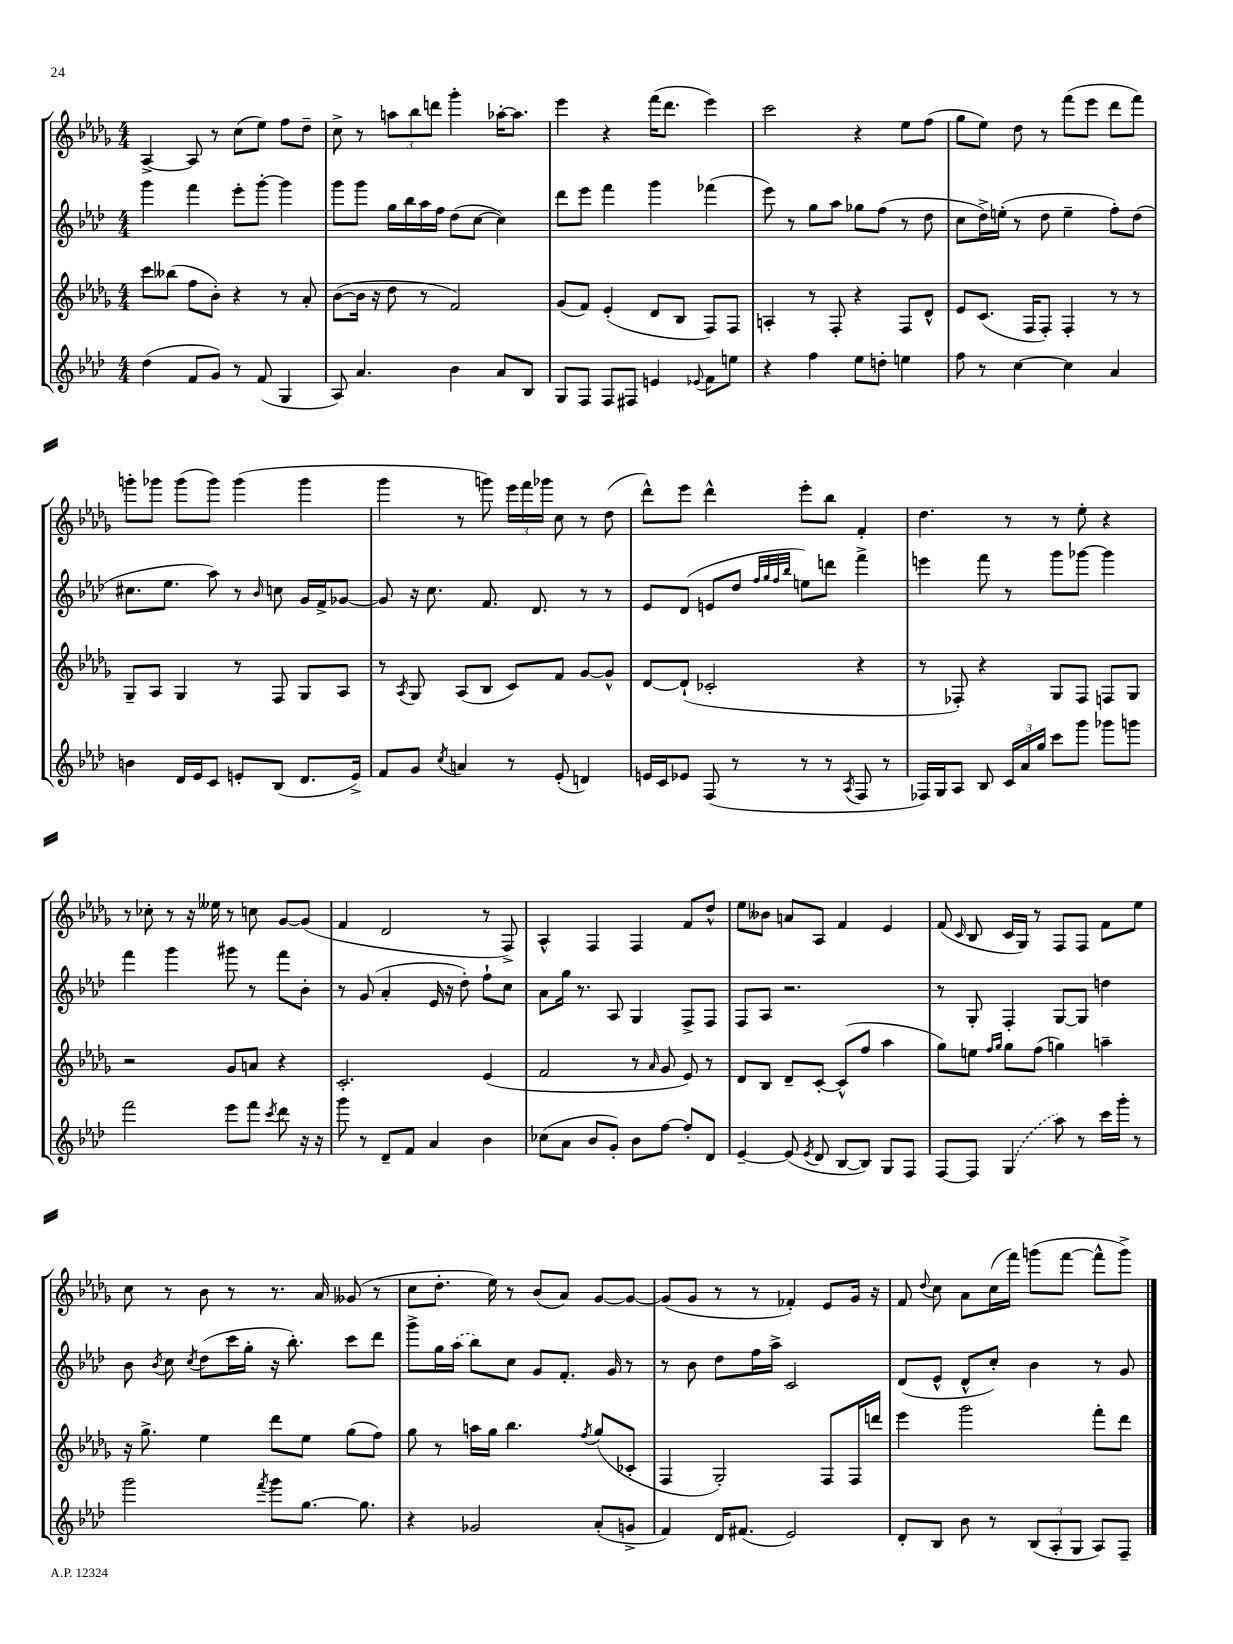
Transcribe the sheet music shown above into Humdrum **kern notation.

**kern	**kern	**kern	**kern
*staff4	*staff3	*staff2	*staff1
*clefG2	*clefG2	*clefG2	*clefG2
*k[b-e-a-d-]	*k[b-e-a-d-g-]	*k[b-e-a-d-]	*k[b-e-a-d-g-]
*M4/4	*M4/4	*M4/4	*M4/4
(4dd-\	8ccc\L	4ggg\	[4A-^/
.	(8bb--\J	.	.
8f/L	8ff\L	4fff\	8A-/]
8g/J)	8b-'\J)	.	8r
8r	4r	8eee-'\L	(8cc\L
(8f/	.	[8ggg'\J	8ee-\J)
4G/	8r	4ggg\]	8ff\L
.	8a-'/	.	8dd-~\J
=	=	=	=
8A-/)	([8b-\L	8ggg\L	8cc^\
4.a-/	16b-\]Jk	8ggg\J	8r
.	16r	.	.
.	8dd-\	16gg\LL	12aa\L
.	.	16bb-\	.
.	.	.	12bb-\
.	8r	16aa-\	.
.	.	.	12ddd\J
.	.	16ff\JJ	.
4b-\	2f/)	(8dd-\L	4ggg-'\
.	.	[8cc\J	.
8a-/L	.	4cc\])	[16aa-'\LK
.	.	.	8.aa-\]J
8B-/J	.	.	.
=	=	=	=
8G/L	(8g-/L	8ddd-\L	4eee-\
8F/J	8f/J)	8eee-\J	.
8F/L	(4e-'/	4fff\	4r
8F#/J	.	.	.
4e/	8d-/L	4ggg\	(16fff\LK
.	.	.	8.ddd-\J
.	8B-/J	.	.
8qqe-/	.	.	.
8f\L	8F/L)	(4fff-\	4eee-\)
8ee\J	8F/J	.	.
=	=	=	=
4r	4A'/	8eee-\)	2ccc\
.	.	8r	.
4ff\	8r	8gg\L	.
.	8F'/	8aa-\J	.
8ee-\L	4r	8gg-\L	4r
8dd'\J	.	(8ff\J	.
4ee\	8F/L	8r	8ee-\L
.	8d-^^/J	8dd-\	(8ff\J
=	=	=	=
8ff\	8e-/L	8cc\L	8gg-\L
8r	(8.c/J	16dd-^\L)	8ee-\J)
.	.	(16ee'\JJ	.
[4cc\	.	8r	8dd-\
.	16F/LK	.	.
.	8F'/J)	8dd-\	8r
4cc\]	4F'/	4ee~\	(8fff\L
.	.	.	8eee-\J
4a-/	8r	8ff'\L)	8ddd-\L
.	8r	(8dd-\J	8fff\J)
=	=	=	=
4b\	8G-~/L	8.cc#\L	8ggg'\L
.	8A-/J	.	8ggg-\J
.	.	8.ee-\J	.
16d-/LL	4G-/	.	(8ggg-\L
16e-/J	.	.	.
8c/J	.	8aa-\)	8ggg-\J)
8e'/L	8r	8r	(4ggg-\
.	.	16qqb-/	.
(8B-/J	8F/	8cc\	.
8.d-/L	8G-/L	16g/LL	4ggg-\
.	.	16f^/J	.
.	8A-/J	[8g-/J	.
16e^/Jk)	.	.	.
=	=	=	=
8f/L	8r	8g-/]	4ggg-\
.	8qA-/	.	.
8g/J	8G-/	16r	.
.	.	8.cc\	.
8qcc/	.	.	.
4a/	(8A-/L	.	8r
.	8B-/J	8.f/	8ggg\)
8r	8c/L)	.	24eee-\LL
.	.	.	24fff\
.	.	8.d-/	.
.	.	.	24ggg-\JJ
(8e-'/	8f/J	.	8cc\
4d/)	[8g-/L	8r	8r
.	8g-^^/]J	8r	(8dd-\
=	=	=	=
16e/LL	[8d-/L	8e-/L	8ddd-^^\L)
16c/J	.	.	.
8e-/J	(8d-`/]J	(8d-/J	8eee-\J
(8F/	2c-'/	8e/L	4ddd-^^\
8r	.	8dd-/J	.
.	.	32qqff/LLL	.
.	.	32qqgg/	.
.	.	32qqff/	.
.	.	32qqbb-/JJJ	.
8r	.	8ee\L)	8eee-'\L
8r	.	8ddd\J	8bb-\J
8qA-/	.	.	.
8F/	4r	4fff^\	4f'/
8r	.	.	.
=	=	=	=
16F-/LL)	8r	4eee\	4.dd-\
16G/J	.	.	.
8A-/J	8F-'/)	.	.
8B-/	4r	8fff\	.
24c/LL	.	8r	8r
24a-/	.	.	.
24gg/JJ	.	.	.
8ccc\L	8G-/L	8ggg\L	8r
8ggg\J	8F-/J	[8ggg-\J	8ee-'\
8ggg-\L	8F/L	4ggg-\]	4r
8ggg\J	8G-/J	.	.
=	=	=	=
2fff\	2r	4fff\	8r
.	.	.	8cc-'\
.	.	4ggg\	8r
.	.	.	16r
.	.	.	16ee--\
8eee-\L	8g-/L	8ggg#\	8r
8fff\J	8a/J	8r	8cc\
8qccc/	.	.	.
8ddd-\	4r	8fff\L	[8g-/L
16r	.	8b-'\J	(8g-/]J
16r	.	.	.
=	=	=	=
8ggg\	2.c'/	8r	4f/
8r	.	(8g/	.
8d-~/L	.	4a-'/	2d-/
8f/J	.	.	.
4a-/	.	16e-/	.
.	.	16r	.
.	.	8dd-'\)	.
4b-\	(4e-/	8ff`\L	8r
.	.	8cc\J	8F^/)
=	=	=	=
(8cc-\L	2f/	8a-\L	4A-^^/
8a-\J	.	16gg\Jk	.
.	.	8.r	.
8b-/L	.	.	4F/
8g'/J)	.	8A-/	.
8b-\L	8r	4G/	4F/
.	16qqa-/	.	.
[8ff\J	8g-/	.	.
8ff'/]L	8e-/)	8F^/L	8f/L
8d-/J	8r	8F/J	8dd-^^/J
=	=	=	=
[4e-~/	8d-/L	8F/L	8ee-\L
.	8B-/J	8A-/J	8b--\J
(8e-/]	8d-~/L	2.r	8a/L
8qe-/	.	.	.
8d-/	[8c'/J	.	8A-/J
[8B-/L	(8c^^/]L	.	4f/
8B-/]J)	8ff/J	.	.
8G/L	4aa-\	.	4e-/
8F/J	.	.	.
=	=	=	=
[8F/L	8gg-\L)	8r	(8f/
.	.	.	16qqc/
8F/]J	8ee\J	8G'/	8B-/
.	16qqff/LL	.	.
.	16qqgg-/JJ	.	.
(4G/	8gg-\L	4F'/	16c/LL
.	.	.	16G-/JJ)
.	(8ff\J	.	8r
8aa-\)	4gg\)	[8G/L	8F/L
8r	.	8G/]J	8F/J
16ccc\LL	4aa~\	4dd\	8f\L
16ggg'\JJ	.	.	.
8r	.	.	8ee-\J
=	=	=	=
2ggg\	16r	8b-\	8cc\
.	8.gg-^\	.	.
.	.	8qb-/	.
.	.	8cc\	8r
.	.	8qcc/	.
.	4ee-\	(8dd-\L	8b-\
.	.	16ccc\L	8r
.	.	16gg'\JJ	.
8qfff/	.	.	.
8ggg\L	8ddd-\L	16r	8.r
.	.	8.bb-'\)	.
[8.gg\J	8ee-\J	.	.
.	.	.	16a-/
.	(8gg-\L	8ccc\L	(8g--/
8.gg\]	.	.	.
.	8ff\J)	8ddd-\J	8r
=	=	=	=
4r	8gg-\	8ggg^\L	8cc\L
.	8r	16gg\L	8.dd-'\J
.	.	(16aa-\JJ	.
2g-/	16aa\LL	8bb-\L)	.
.	16gg-\JJ	.	16ee-\)
.	4.bb-\	8cc\J	8r
.	.	8g/L	(8b-/L
.	.	8.f'/J	8a-/J)
.	8qff/	.	.
(8a-'/L	(8gg-/L	.	[8g-/L
.	.	16g/	.
8g^/J	8c-'/J	8r	8g-/_J
=	=	=	=
4f/)	4F/	8r	(8g-/]L
.	.	8b-\	8g-/J
16d-/LK	2G-'/)	8dd-\L	8r
(8.f#/J	.	.	.
.	.	16ff\L	8r
.	.	16aa-^\JJ	.
2e-/)	.	2c/	4f-'/)
.	8F/L	.	8e-/L
.	16F/L	.	16g-/Jk
.	16ddd/JJ	.	16r
=	=	=	=
8d-'/L	4eee-\	(8d-/L	8f/
.	.	.	8qqdd-/
8B-/J	.	8e-^^/J	8cc\
8b-\	2ggg-\	8d-^^/L	8a-\L
8r	.	8cc'/J)	(16cc\L
.	.	.	16fff\JJ)
(12B-/L	.	4b-\	(8ggg\L
12A-'/	.	.	.
.	.	.	[8fff\J
12G/J	.	.	.
8A-/L)	8fff'\L	8r	8fff^^\]L
8F~/J	8ddd-\J	8g/	8ggg^\J)
==	==	==	==
*-	*-	*-	*-
